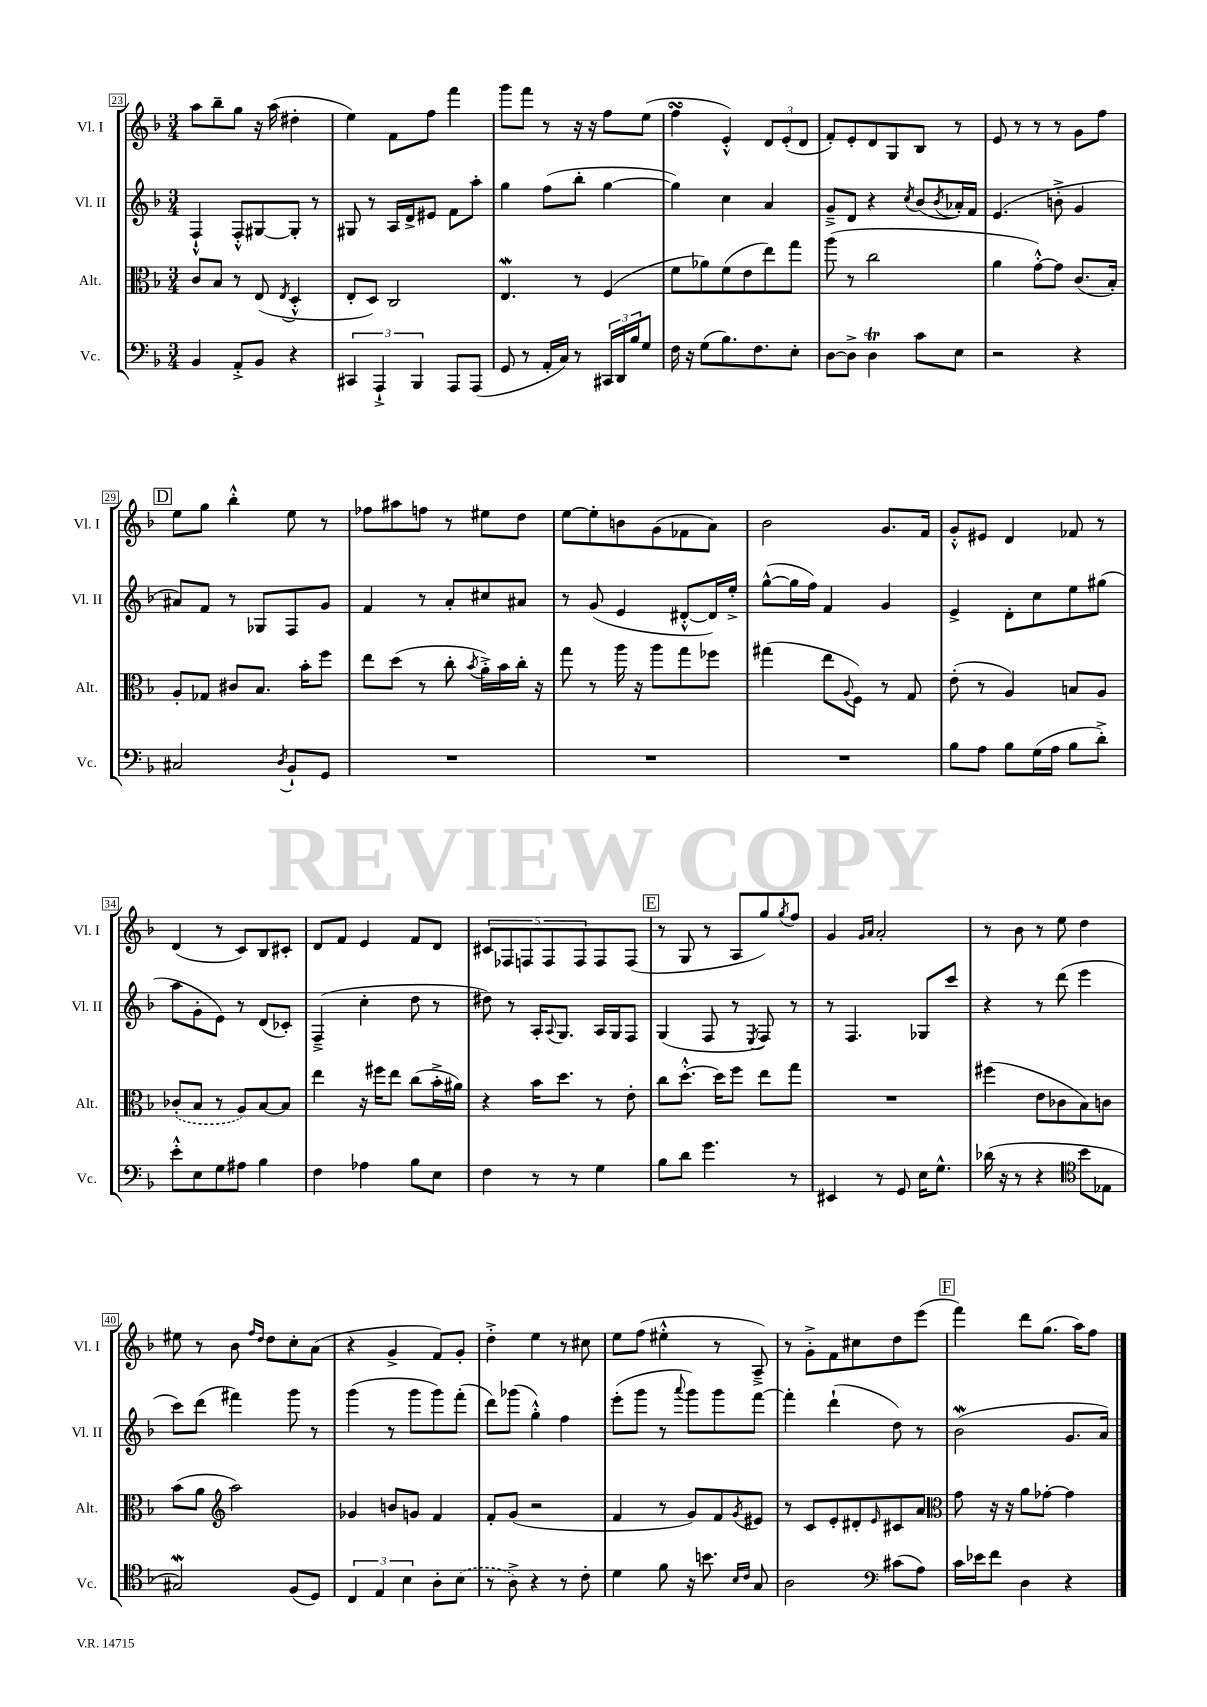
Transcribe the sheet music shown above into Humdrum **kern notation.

**kern	**kern	**kern	**kern
*part4	*part3	*part2	*part1
*staff4	*staff3	*staff2	*staff1
*I"Vc.	*I"Alt.	*I"Vl. II	*I"Vl. I
*I'Vc.	*I'Alt.	*I'Vl. II	*I'Vl. I
*clefF4	*clefC3	*clefG2	*clefG2
*k[b-]	*k[b-]	*k[b-]	*k[b-]
*M3/4	*M3/4	*M3/4	*M3/4
=23	=23	=23	=23
4BB-/	8c/L	4F`^^/	8aa\L
.	8B-/J	.	8bb-~\
8AA'^/L	8r	8F'^^/L	8gg\J
8BB-/J	(8E/	[8G#X/	16r
.	.	.	(16aa\
.	8qE/	.	.
4r	4D'^^/	8G#'/J]	4dd#X'\
.	.	8r	.
=24	=24	=24	=24
6CC#X/	8E'/L	8G#X/	4ee\)
.	8D/J)	8r	.
6AAA`^/	.	.	.
.	2C/	16A/LL	8f\L
.	.	16d^/J	.
6BBB-/	.	.	.
.	.	8e#X/J	8ff\J
8AAA/L	.	8f\L	4fff\
(8AAA/J	.	8aa'\J	.
=25	=25	=25	=25
8GG/	4.EW/	4gg\	8ggg\L
8r	.	.	8fff\J
16AA'/LL	.	(8ff\L	8r
16C/JJ)	.	.	.
8r	8r	8bb-'\J	16r
.	.	.	16r
24CC#X/LL	(4F/	[4gg\	8ff\L
24DD/	.	.	.
24B-/J	.	.	.
8G/J	.	.	(8ee\J
=26	=26	=26	=26
16F\	8f\L	4gg\])	4ffsSSs\
16r	.	.	.
(8G\L	8a-X\)	.	.
8.B-\)	(8f\	4cc\	4e'^^/)
.	8e\	.	.
8.F\	.	.	.
.	8ee\)	4a/	12d/L
.	.	.	(12e'/
8E'\J	8gg\J	.	.
.	.	.	12d/J
=27	=27	=27	=27
[8D\L	(8aa\	8g~^/L	8f'/L)
8D^\J]	8r	8d/J	8e'/
4DT\	2cc\	4r	8d/
.	.	.	8G/
.	.	8qcc/	.
8c\L	.	(8b-/L	8B-/J
.	.	8qb-/	.
8E\J	.	16a-X'/L)	8r
.	.	16f/JJ	.
=28	=28	=28	=28
2r	4a\	(4.e/	8e/
.	.	.	8r
.	[8g'^^\L)	.	8r
.	8g\J]	8bn'^\	8r
4r	(8.c/L	4g/	8g\L
.	.	.	8ff\J
.	16B-'/Jk)	.	.
!!LO:LB:g=z
!!LO:REH:place=s1:t=D
=29	=29	=29	=29
2C#X/	8A'/L	8a#X/L)	8ee\L
.	8G-X/J	8f/J	8gg\J
.	8c#X/L	8r	4bb-'^^\
.	8.B-/J	8G-X/L	.
8qD/	.	.	.
8BB-`/L	.	8F/	8ee\
.	16b-'\KL	.	.
8GG/J	8ff\J	8g/J	8r
=30	=30	=30	=30
2.r	8ee\L	4f/	8ff-X\L
.	(8dd\J	.	8aa#X\
.	8r	8r	8ffn\J
.	8cc'\	8a'/L	8r
.	8qb-/	.	.
.	16a'^\LL)	8cc#X/	8ee#X\L
.	16b-\	.	.
.	16cc'\JJ	8a#X/J	8dd\J
.	16r	.	.
=31	=31	=31	=31
2.r	8gg\	8r	[8ee\L
.	8r	(8g/	8ee'\]
.	16aa\	4e/	8bn\
.	16r	.	.
.	8aa\L	.	(8g\
.	8gg\	[8d#X'^^/L	8f-X\
.	8ff-X\J	16d#/L])	8a\J)
.	.	16ee'^/JJ	.
=32	=32	=32	=32
2.r	(4gg#X\	([8gg^^\L	2b-\
.	.	16gg\L]	.
.	.	16ff\JJ)	.
.	8ee\L	4f/	.
.	8qqA/	.	.
.	8F\J)	.	.
.	8r	4g/	8.g/L
.	8G/	.	.
.	.	.	16f/Jk
=33	=33	=33	=33
8B-\L	(8e'\	4e^/	8g'^^/L
8A\J	8r	.	8e#X/J
8B-\L	4A/)	8d'\L	4d/
(16G\L	.	8cc\	.
16A\JJ	.	.	.
8B-\L	8Bn/L	8ee\	8f-X/
8d'^\J)	8A/J	(8gg#X\J	8r
!!LO:LB:g=z
=34	=34	=34	=34
8e'^^\L	(8c-X'/L	8aa\L	(4d/
8E\	8B-/J	8g'\	.
8G\	8r	8e\J)	8r
8A#X\J	8A/L)	8r	8c/L)
4B-\	[8B-/	(8d/L	8B-/
.	8B-/J]	8c-X'/J)	8c#X'/J
=35	=35	=35	=35
4F\	4ee\	(4F~^/	8d/L
.	.	.	8f/J
4A-X\	16r	4cc'\	4e/
.	16ff#X\KL	.	.
.	8ee\J	.	.
8B-\L	(8cc\L	8dd\	8f/L
8E\J	16b-'^\L	8r	8d/J
.	16a#X\JJ)	.	.
=36	=36	=36	=36
4F\	4r	8dd#X\)	10c#X/L
.	.	.	10F-X/
.	.	8r	.
.	.	.	10Fn/
8r	16b-\KL	16A'/KL	.
.	.	.	10F/
.	.	8qqA/	.
.	8.dd\J	8.G/J	.
8r	.	.	.
.	.	.	10F/
4G\	8r	16A/LL	8F/
.	.	16G/J	.
.	8e'\	8F/J	(8F/J
!!LO:REH:place=s1:t=E
=37	=37	=37	=37
8B-\L	8cc\L	(4G/	8r
8d\J	[8.dd'^^\J	.	8G/
4.g\	.	8F/	8r
.	16dd\KL]	.	.
.	8ff\J	8r	8A/L
.	.	8qE/	.
.	8ee\L	8F/)	8gg/)
.	.	.	8qgg/
8r	8gg\J	8r	8ff/J
=38	=38	=38	=38
4EE#X/	2.r	8r	4g/
.	.	4.F/	.
.	.	.	16qqg/LL
.	.	.	16qqa/JJ
8r	.	.	2a'/
8GG/	.	.	.
16E\KL	.	8G-X/L	.
8.G^^\J	.	.	.
.	.	8ccc/J	.
=39	=39	=39	=39
(16d-X\	(4ff#X\	4r	8r
16r	.	.	.
8r	.	.	8b-\
4r	8e\L	8r	8r
.	8c-X\	(8ddd\	8ee\
*clefC4	*	*	*
8b-\L	8B-\)	4eee\	4dd\
8E-X\J	8cn\J	.	.
!!LO:LB:g=z
=40	=40	=40	=40
2G#XW/)	(8b-\L	8ccc\L)	8ee#X\
.	8a\J	(8ddd\J	8r
*	*clefG2	*	*
.	2aa\)	4fff#X\)	8b-\
.	.	.	16qqff/LL
.	.	.	16qqdd/JJ
.	.	.	8dd\L
(8F/L	.	8ggg\	8cc'\
8D/J)	.	8r	(8a\J
=41	=41	=41	=41
6C/	4g-X/	(4ggg\	4r
6E/	.	.	.
.	8bn/L	8r	4g^/
6B-\	.	.	.
.	8gn/J	8ggg\L	.
8A'\L	4f/	8ggg\)	8f/L)
(8B-\J	.	(8fff'\J	8g'/J
=42	=42	=42	=42
8r	8f'/L	8ddd\L)	4dd'^\
8A^\)	(8g/J	(8ggg-X\J	.
4r	2r	4gg'^^\)	4ee\
8r	.	4ff\	8r
8c'\	.	.	8cc#X\
=43	=43	=43	=43
4d\	4f/	(8eee'\L	8ee\L
.	.	8ggg\J	(8ff\J
8f\	8r	8r	4ee#X'^^\
.	.	8qqaaa/	.
16r	8g/L)	8ggg\L)	.
8.bn\	.	.	.
.	8f/	8ggg\	8r
16qqB-/LL	.	.	.
16qqc/JJ	8qg/	.	.
8G/	8e#X/J	[8fff\J	8A~^/)
=44	=44	=44	=44
2A\	8r	4fff'\]	8r
.	8c/L	.	8g'^\L
.	8e'/	(4ddd`\	8f\
.	8d#X'/	.	8cc#X\
*clefF4	*	*	*
.	16qqe/	.	.
(8c#X\L	8c#X/	8dd\)	8dd\
8A\J)	8a/J	8r	(8eee\J
!!LO:REH:place=s1:t=F
=45	=45	=45	=45
*	*clefC3	*	*
16c\LL	8g\	(2b-w\	4fff\)
16e-X\J	.	.	.
8f\J	16r	.	.
.	16r	.	.
4D\	8a\L	.	8ddd\L
.	[8g-X'\J	.	(8.gg\J
4r	4g-\]	8.g/L	.
.	.	.	16aa\KL)
.	.	.	8ff\J
.	.	16a/Jk)	.
==	==	==	==
*-	*-	*-	*-
